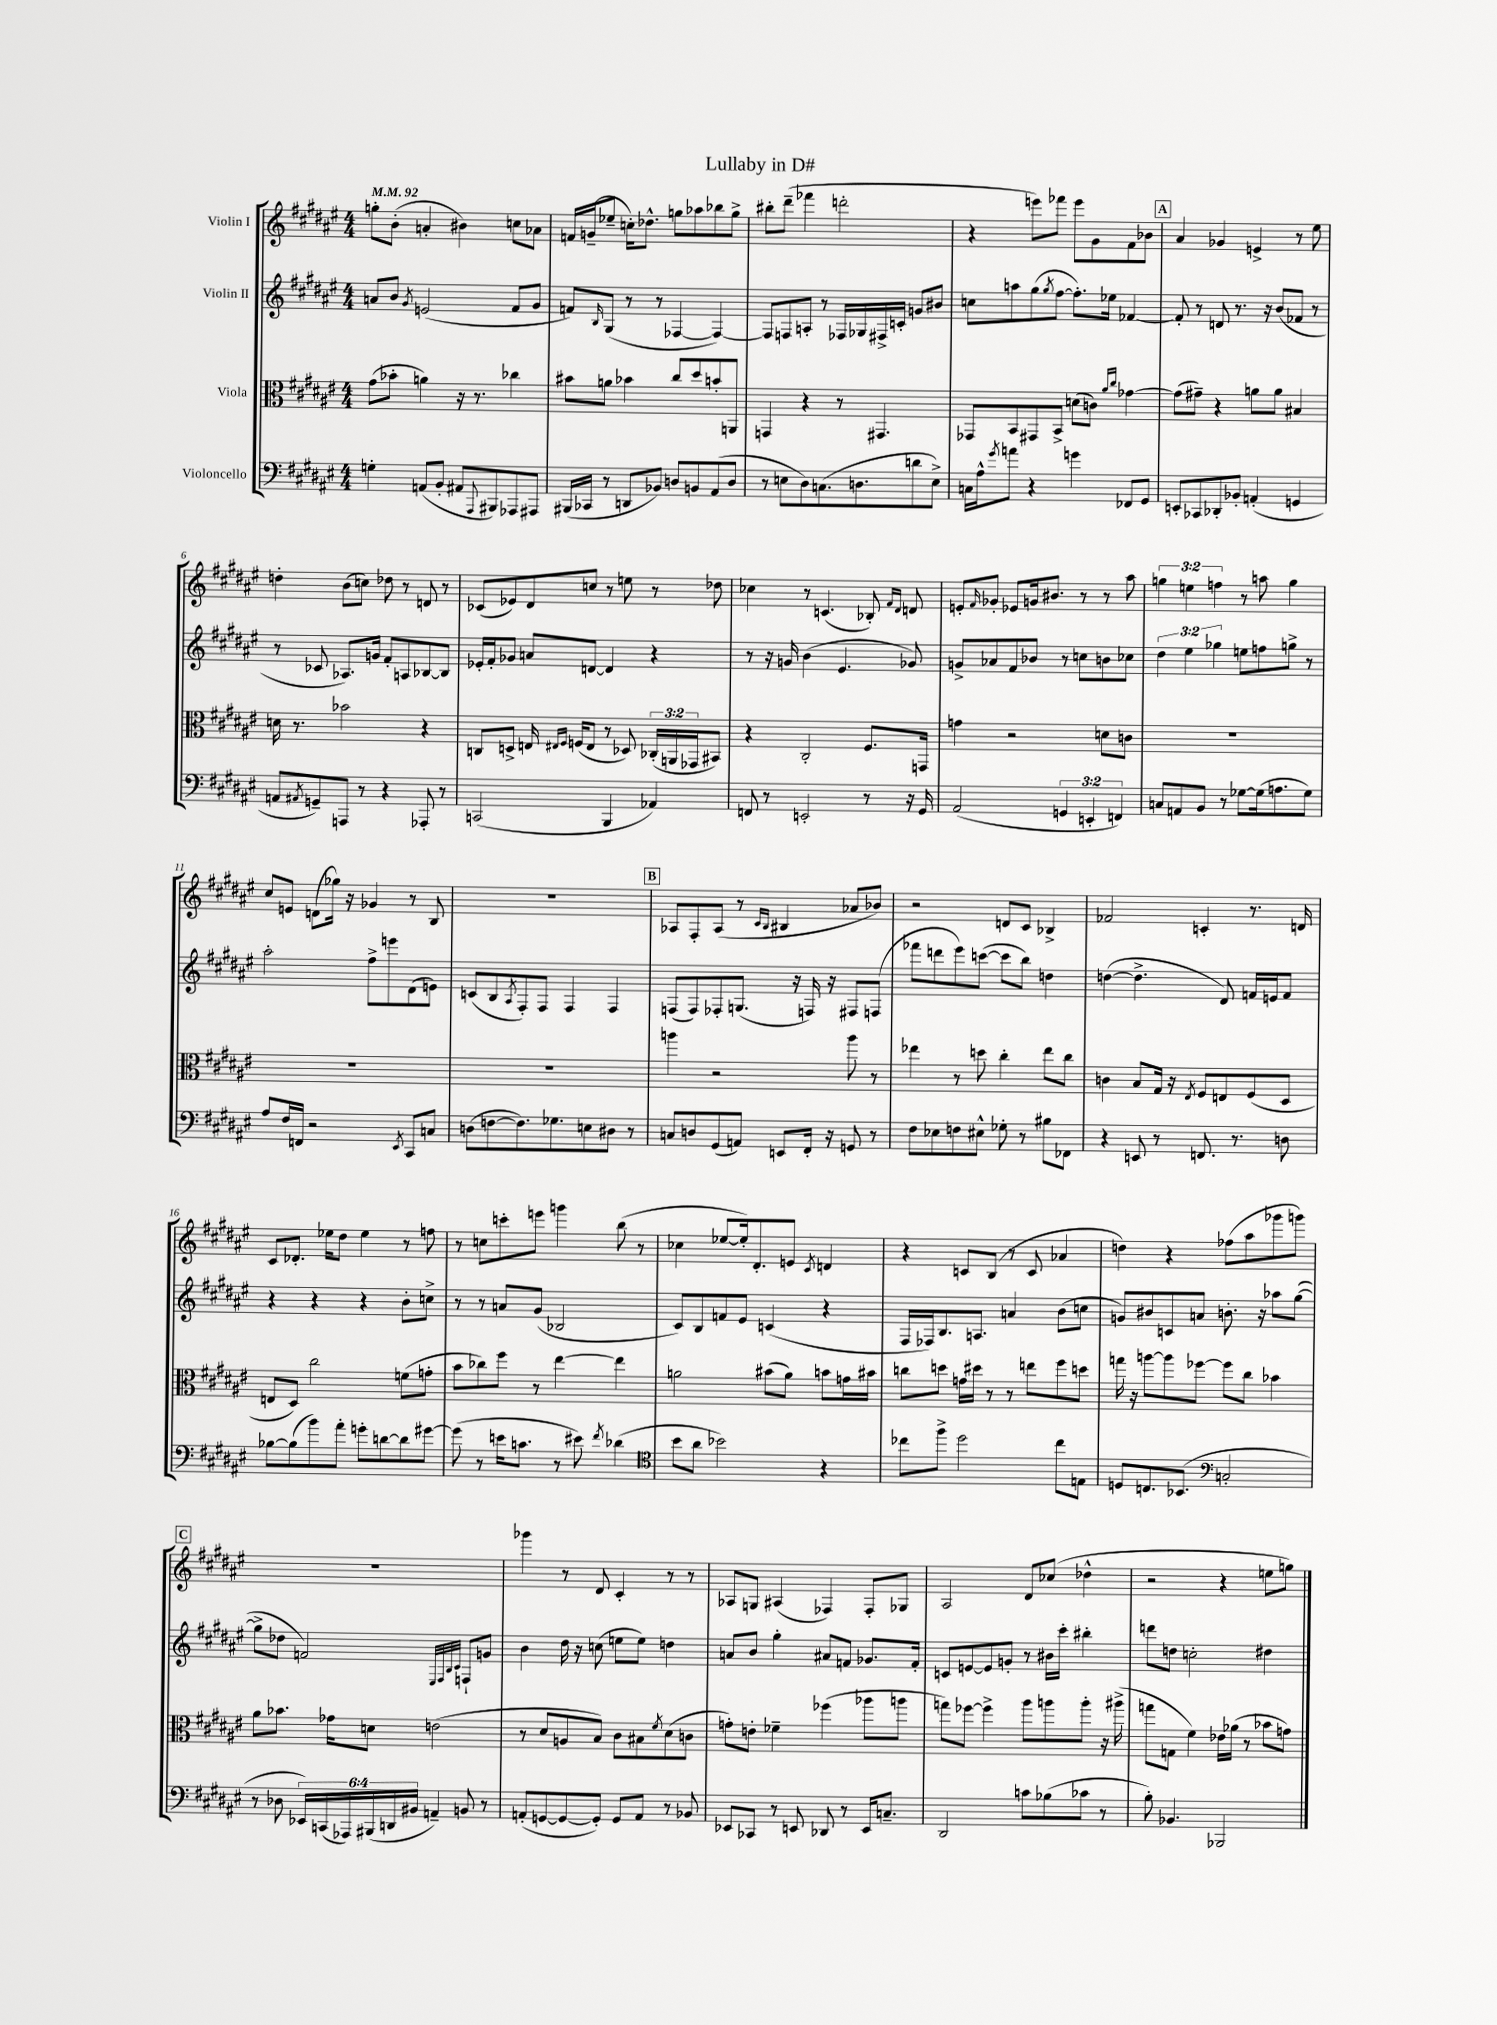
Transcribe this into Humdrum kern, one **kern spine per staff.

**kern	**kern	**kern	**kern
*staff4	*staff3	*staff2	*staff1
*clefF4	*clefC3	*clefG2	*clefG2
*k[f#c#g#d#a#e#]	*k[f#c#g#d#a#e#]	*k[f#c#g#d#a#e#]	*k[f#c#g#d#a#e#]
*M4/4	*M4/4	*M4/4	*M4/4
*MM92	*MM92	*MM92	*MM92
4G'	(8g#	8a	8gg'
.	8b-'	8b	(8b'
.	.	8qg#	.
(8AA	4a)	(2e	4a'
8BB'	.	.	.
8AA#	16r	.	4b#)
.	8.r	.	.
8qqAAA#	.	.	.
8BBB#)	.	.	.
8AAA-	4cc-	8f#	8cc
8AAA#	.	8g#	8a-
=	=	=	=
(16BBB#	8b#	8f)	16f
16CC-	.	.	(16g~
.	.	16qqB	.
8r	8a	(8G#	8ee-~
8DD	4b-	8r	16cc')
.	.	.	8.dd-^^
8BB-)	.	8r	.
8D	8cc#	[4F-	8gg
8BB	8dd#	.	8aa-
(8AA#	8b'	4F-_)	8bb-
8D	8AA	.	8gg^
=	=	=	=
8r	4GG	8F-]	8bb#'
8E	.	8F	(8ddd#~
8D#)	4r	8A'	4fff-
(8.C	.	8r	.
.	8r	16F-	2ddd'
8.D	.	16G-	.
.	4.GG#	16F#^	.
.	.	16c'	.
8d	.	8g	.
8E^)	.	8b#	.
=	=	=	=
16C	8GG-	8cc	4r
16A#^^	.	.	.
8qg#	.	.	.
8a	8BB	8aa	.
4r	8GG#	(8gg#	8eee)
.	.	8qgg#	.
.	8BB^	[8ff#	8fff-
4g	(8d	8.ff#'])	8eee
.	8c)	.	8g#
.	.	16ee-	.
.	16qqa#	.	.
.	16qqcc#	.	.
8FF-	[4g-	[4f-	8f#
8GG#	.	.	8b-
=	=	=	=
8EE'	(8g-]	8f-']	4a#
8CC-	8g#~)	8r	.
8DD-'	4r	8d	4g-
8BB-'	.	8.r	.
(4AA'	8a	.	4e^
.	.	16r	.
.	8a	(8b	.
4GG	4B#	8f-	8r
.	.	8r	8ee#
=	=	=	=
8AA	16d	8r	4dd'
.	8.r	.	.
8qAA#	.	.	.
8GG~)	.	8c-	.
8AAA	2b-	8.A-)	(8b
8r	.	.	8cc)
.	.	16g	.
4r	.	8f#'	8dd-
.	.	8A	8r
8AAA-'	4r	[8B-	8d
8r	.	8B-]	8r
=	=	=	=
(2CC	8C	16e-'	(8c-
.	.	16f#'	.
.	8D^	8g-	8e-)
.	16E	8a	8d#
.	16qqE#	.	.
.	16qqF#	.	.
.	(16F	.	.
.	8E#	[8d	8cc
4BBB	8r	4d]	8r
.	8D-)	.	8ee
4AA-)	(24C-'	4r	8r
.	24AA	.	.
.	24GG-	.	.
.	8BB#)	.	8dd-
=	=	=	=
8FF	4r	8r	4cc-
8r	.	16r	.
.	.	16g	.
2EE'	2C#'	(4b	8r
.	.	.	(4.c
.	.	4.e#	.
8r	8.F#	.	8B-')
.	.	.	16qqf#
.	.	.	16qqd#
16r	.	8g-)	8d
16GG#	16GG	.	.
=	=	=	=
(2AA#	4g	8g^	8e'
.	.	.	16qqf#
.	.	8a-	8g-'
.	2r	8f#	8e-
.	.	8b-	16g
.	.	.	8.b#
6GG	.	8r	.
.	.	8cc	8r
6EE'	.	.	.
.	8d	8b	8r
6FF)	.	.	.
.	8c	8cc-	8aa#
=	=	=	=
8C	1r	6dd#	6gg
8AA	.	.	.
.	.	6ee#	6ee
8BB	.	.	.
.	.	6gg-	6ff
8r	.	.	.
[8G-	.	8ee	8r
(16G-]	.	8ff	8aa
8.A	.	.	.
.	.	8gg^	4gg
8G-)	.	8r	.
=	=	=	=
8A#	1r	2aa#'	8cc#
16F#	.	.	8e
16FF	.	.	.
2r	.	.	(8d
.	.	.	16gg-)
.	.	.	16r
.	.	8ff#^	4g-
.	.	8eee	.
8qEE#	.	.	.
8CC#	.	(8d#	8r
8C	.	8e)	8B
=	=	=	=
(8D	1r	(8c	1r
[8F	.	8B	.
.	.	8qA#	.
8.F])	.	8F#')	.
.	.	8F#	.
8.G-	.	.	.
.	.	4F#	.
8E	.	.	.
8D#	.	4F#	.
8r	.	.	.
=	=	=	=
8C	4aa	(8F	8A-
8D	.	8F)	8F#'
(8GG#	2r	8F-'	(8A-
8AA)	.	(8.G	8r
.	.	.	16qqc#
.	.	.	16qqB
8EE	.	.	4B#
.	.	16r	.
16FF#'	.	16F)	.
16r	.	16r	.
8GG	8aa	8F#	8a-
8r	8r	(8F	8b-)
=	=	=	=
8F#	4ee-	8fff-	2r
8E-	.	8ddd	.
8F	8r	8eee#)	.
8E#^^	8dd	([8ccc	.
8G-'	4cc#'	8ccc]	8d
8r	.	8bb)	8c#
8B#	8ee-	4dd	4B-^
8FF-	8cc#	.	.
=	=	=	=
4r	4c	([4dd	2f-
8EE	8B	4.dd^]	.
8r	16G#	.	.
.	16r	.	.
.	8qE#	.	.
8.FF	8F#	.	4c'
.	8E	8d#)	.
8.r	.	.	.
.	(8F#	16f	8.r
.	.	16e	.
8D	8D#	8f	.
.	.	.	16d
=	=	=	=
[8B-	8E	4r	8c#
(8B-]	8D#)	.	8.d-'
8b)	2cc#	4r	.
.	.	.	16ee-
8a#'	.	.	8dd#
8g'	.	4r	4ee-
[8d	.	.	.
8d]	(8f	8b'	8r
[8g#	8g'	8cc^	8ff
=	=	=	=
(8g#]	8b	8r	8r
8r	8cc-)	8r	8cc
16e	8ff#	8a	8ccc'
8.c	.	.	.
.	8r	(8g#	8eee
8r	[4ee#	2B-	4ggg
8e#)	.	.	.
8qf#	.	.	.
(4d-	4ee#]	.	(8bb
.	.	.	8r
=	=	=	=
*clefC4	*	*	*
8b	2a	8c#)	4cc-
8a#	.	8B	.
2b-)	.	8f	[8ee-
.	.	8e#	16ee-'])
.	.	.	8.d#'
.	(8b#	(4c	.
.	8a)	.	8e
.	.	.	8qc#
4r	8b	4r	4d
.	16g	.	.
.	16b#	.	.
=	=	=	=
8cc-	8cc	16F#	4r
.	.	16F-)	.
8ff#^	8dd	8.B	.
2dd#	16g	.	8c
.	16dd#	8.A	.
.	8r	.	(8B
.	8r	4a	8r
.	8ee	.	8c
8cc-	8ff#	(8b	4a-
8E	8dd	8cc	.
=	=	=	=
8D	16gg	8g)	4dd)
.	16r	.	.
8.C	[8aa	8b#	.
.	8aa]	8c	4r
(8.BB-	.	.	.
.	[8ff-	8a	.
*clefF4	*	*	*
2C'	8ff-]	8.b'	(8ff-
.	8cc#	.	8aa#
.	.	16r	.
.	4b-	8aa-	8ggg-
.	.	([8gg#	8ggg)
=	=	=	=
8r	8a#	8gg#^]	1r
8D-	8.b-	8dd-	.
24EE-)	.	2f)	.
(24CC	.	.	.
.	16g-	.	.
24AAA-)	.	.	.
(24BBB#	8d	.	.
24DD	.	.	.
24BB#	.	.	.
4AA~)	(2e	.	.
.	.	32qqE#	.
.	.	32qqF#	.
.	.	32qqB	.
.	.	32qqc#	.
8BB	.	8F`	.
8r	.	8g	.
=	=	=	=
(8AA'	8r	4b	4ggg-
[8GG	8d#	.	.
8GG_	8A	16dd#	8r
.	.	16r	.
8GG'])	8B)	(8cc	8d#
8GG	8c#	8ee	4c#'
8AA	8B#	8ee)	.
.	8qf#	.	.
8r	(8d#	4dd	8r
8BB-	8c	.	8r
=	=	=	=
8EE-	8g')	8a	8A-
8CC-	8e'	8b	8G
8r	4f-~	4gg#'	(4A#
8EE	.	.	.
8DD-	(4ff-	8a#	4F-)
8r	.	8f	.
16EE	8aa-	8.g-	8F-'
8.C~	.	.	.
.	8aa	.	8G-
.	.	16f'	.
=	=	=	=
2DD#	8gg)	8c	2A#
.	[8ff-	[8e	.
.	4ff-^]	8e]	.
.	.	8g'	.
8c	8aa#	8r	8d#
(8B-	8aa	16b#	(8cc-
.	.	16ccc#'	.
8c-	8aa'	4bb#'	4dd-^^
8r	16r	.	.
.	(16aa#^	.	.
=	=	=	=
8B')	8gg	8ddd	2r
4.BB-	8G	8dd	.
.	4f#)	2cc'	.
2BBB-	16e-	.	4r
.	(16a-	.	.
.	8r	.	.
.	8b-	4dd#	8ee
.	8g)	.	8gg)
==	==	==	==
*-	*-	*-	*-
